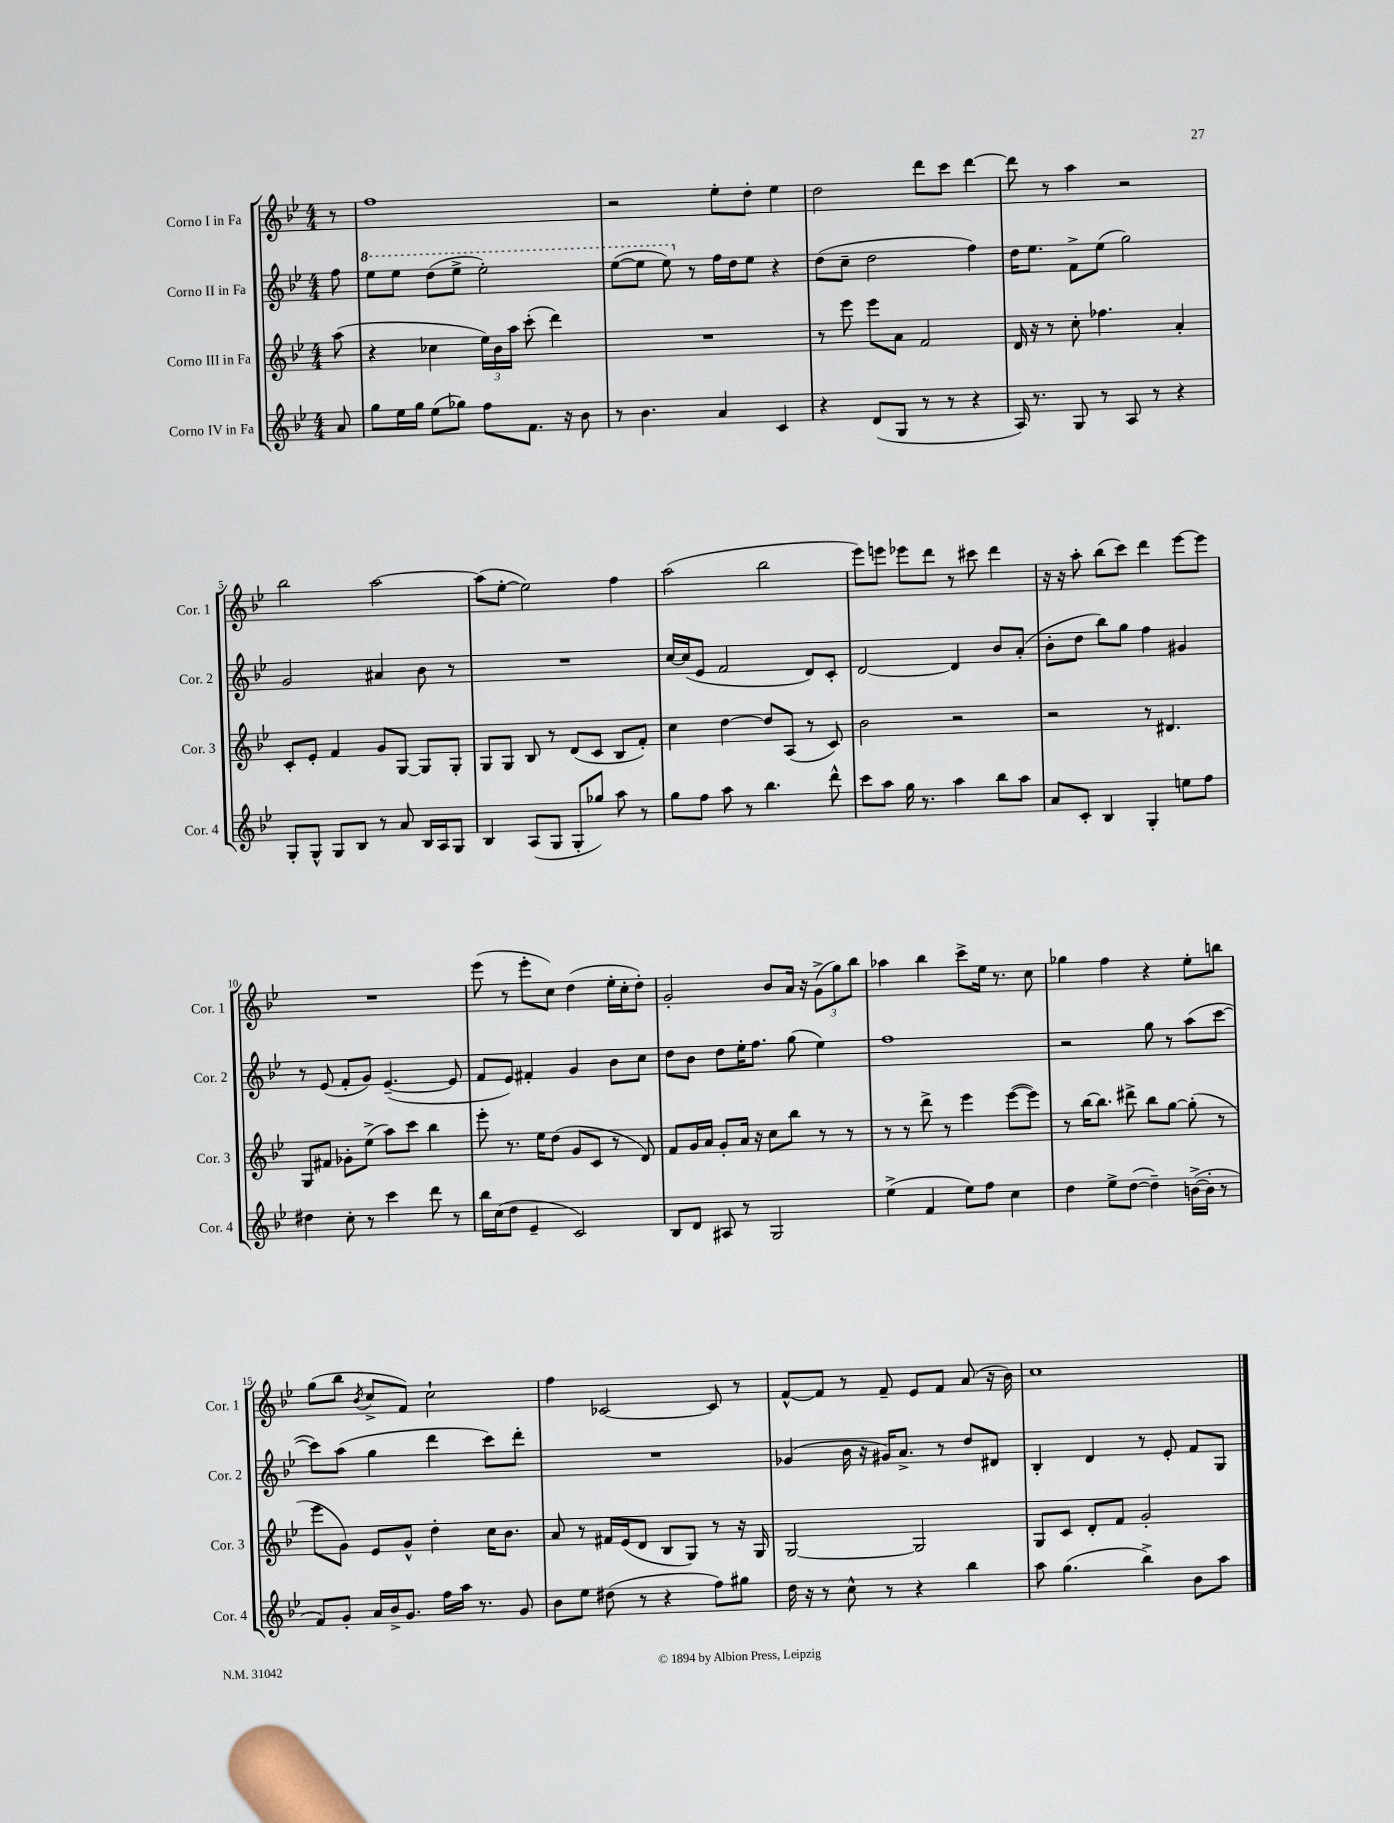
<<
\new StaffGroup <<
\new Staff = "s0" \with { instrumentName = "Corno I in Fa" shortInstrumentName = "Cor. 1" } {
    \clef treble \key bes \major \numericTimeSignature \time 4/4 \partial 8
    \autoBeamOff r8 |
    f''1 |
    r2 ees''8[-. d''8]-. ees''4 |
    d''2 d'''8[ c'''8] d'''4~ |
    d'''8 r8 a''4 r2 |
    bes''2 a''2~ |
    a''8[( ees''8]~-. ees''2) f''4 |
    a''2( bes''2 |
    ees'''8[) e'''8] ees'''8[ d'''8] r8 cis'''8 d'''4 |
    r16 r16 a''8-. bes''8[( c'''8]) d'''4 ees'''8[~ ees'''8] |
    R1 |
    ees'''8( r8 ees'''8[-. c''8]) d''4( ees''16[-. c''16-. d''8]-.) |
    g'2-. bes'8[ a'16] r16 \tuplet 3/2 { g'8[->( g''8) bes''8] } |
    aes''4 bes''4 c'''8[-> ees''16] r8. c''8 |
    ges''4 f''4 r4 ees''8[-. b''8] |
    g''8[( bes''8] \acciaccatura { bes'8 } c''8[-> f'8]) c''2-! |
    f''4 ces'2~ ces'8 r8 |
    f'8[~-^ f'8] r8 f'8-- ees'8[ f'8] a'8( r16 bes'16) |
    c''1 \bar "|." |
}
\new Staff = "s1" \with { instrumentName = "Corno II in Fa" shortInstrumentName = "Cor. 2" } {
    \clef treble \key bes \major \numericTimeSignature \time 4/4 \partial 8
    \autoBeamOff f''8 |
    \ottava #1 ees'''8[ ees'''8] d'''8[( ees'''8]-> ees'''2-.) |
    ees'''8[~( ees'''8] ees'''8) \ottava #0 r8 f''16[ d''16 ees''8] r4 |
    d''8[( c''8]-- d''2 f''4) |
    d''16[ ees''8.] f'8[-> ees''8]( g''2) |
    g'2 ais'4 bes'8 r8 |
    R1 |
    c''16[~ c''16( ees'8] f'2 d'8[) c'8]-. |
    d'2~ d'4 bes'8[ a'8]-.( |
    bes'8[-. d''8] bes''8[) g''8] f''4 gis'4 |
    r8 ees'8( f'8[-. g'8]) ees'4.~--( ees'8 |
    f'8[ ees'8]) fis'4-. g'4 bes'8[ c''8] |
    d''8[ bes'8] d''8[ ees''16-. f''8.] g''8( ees''4) |
    f''1 |
    r2 g''8 r8 a''8[( c'''8]~ |
    c'''8[) a''8]( g''4 d'''4 c'''8[) d'''8]-. |
    R1 |
    ges'4( bes'16 r16 gis'16[) a'8.]-> r8 d''8[ dis'8] |
    bes4-. d'4 r8 ees'8-. f'8[ g8] \bar "|." |
}
\new Staff = "s2" \with { instrumentName = "Corno III in Fa" shortInstrumentName = "Cor. 3" } {
    \clef treble \key bes \major \numericTimeSignature \time 4/4 \partial 8
    \autoBeamOff a''8( |
    r4 ces''4 \tuplet 3/2 { ees''16[) bes'16 a''16] } c'''8-.( d'''4) |
    R1 |
    r8 ees'''8 ees'''8[ a'8] f'2 |
    d'16 r16 r8 c''8-. fes''4. a'4-. |
    c'8[-. ees'8]-. f'4 g'8[ g8]~ g8[ g8]-. |
    g8[ g8] bes8 r8 d'8[( c'8] bes8[ f'8]-.) |
    c''4 d''4~ d''8[ a8]( r8 c'8) |
    bes'2 r2 |
    r2 r8 dis'4. |
    g8[ fis'8] ges'8[-. ees''8]->( a''8[) c'''8] bes''4 |
    ees'''8-. r8. ees''16[ d''8]( g'8[ c'8] r8 d'8) |
    f'8[ g'16 a'16] g'8[-. a'16] r16 c''8[ bes''8] r8 r8 |
    r8 r8 d'''8-> r8 ees'''4 ees'''8[~( ees'''8]) |
    r8 bes''16[~ bes''8.] dis'''8-> bes''8[ g''8]~ g''8-.( r8 |
    ees'''8[ g'8]) ees'8[ g'8]-^ d''4-. c''16[ bes'8.] |
    a'8 r8 fis'16[ ees'16( d'8] bes8[ g8]) r8 r16 g16 |
    g2~ g2 |
    g8[ c'8] d'8[-. f'8] g'2-. \bar "|." |
}
\new Staff = "s3" \with { instrumentName = "Corno IV in Fa" shortInstrumentName = "Cor. 4" } {
    \clef treble \key bes \major \numericTimeSignature \time 4/4 \partial 8
    \autoBeamOff a'8 |
    g''8[ ees''16 g''16] ees''8[( ges''8]) f''8[ f'8.] r16 bes'8 |
    r8 bes'4. a'4 c'4 |
    r4 d'8[( g8] r8 r8 r4 |
    a16) r8. g8 r8 a8 r8 r4 |
    g8[-. g8]-^ g8[ bes8] r8 a'8 bes16[ a16 g8] |
    bes4 a8[( g8] g8[-. ges''8]) a''8 r8 |
    g''8[ f''8] a''8 r8 bes''4. d'''8-^ |
    c'''8[ a''8] g''16 r8. a''4 bes''8[ a''8] |
    a'8[ c'8]-. bes4 g4-. e''8[ f''8] |
    dis''4 c''8-. r8 c'''4 d'''8 r8 |
    bes''16[ c''16( d''8] ees'4-- c'2) |
    bes8[ d'8] ais8 r8 g2 |
    ees''4->( f'4 ees''8[) f''8] c''4 |
    d''4 ees''8[-> d''8]~( d''4--) b'16[~->( b'16]-. r8 |
    f'8[) g'8]-. a'16[ bes'16-> g'8.] f''16[ a''16] r8. g'8 |
    bes'8[ ees''8] dis''8( r8 r4 f''8[) gis''8] |
    d''16 r16 r8 c''8-^ r8 r4 bes''4 |
    a''8 g''4.( bes''4->) bes'8[ a''8] \bar "|." |
}
>>
>>
